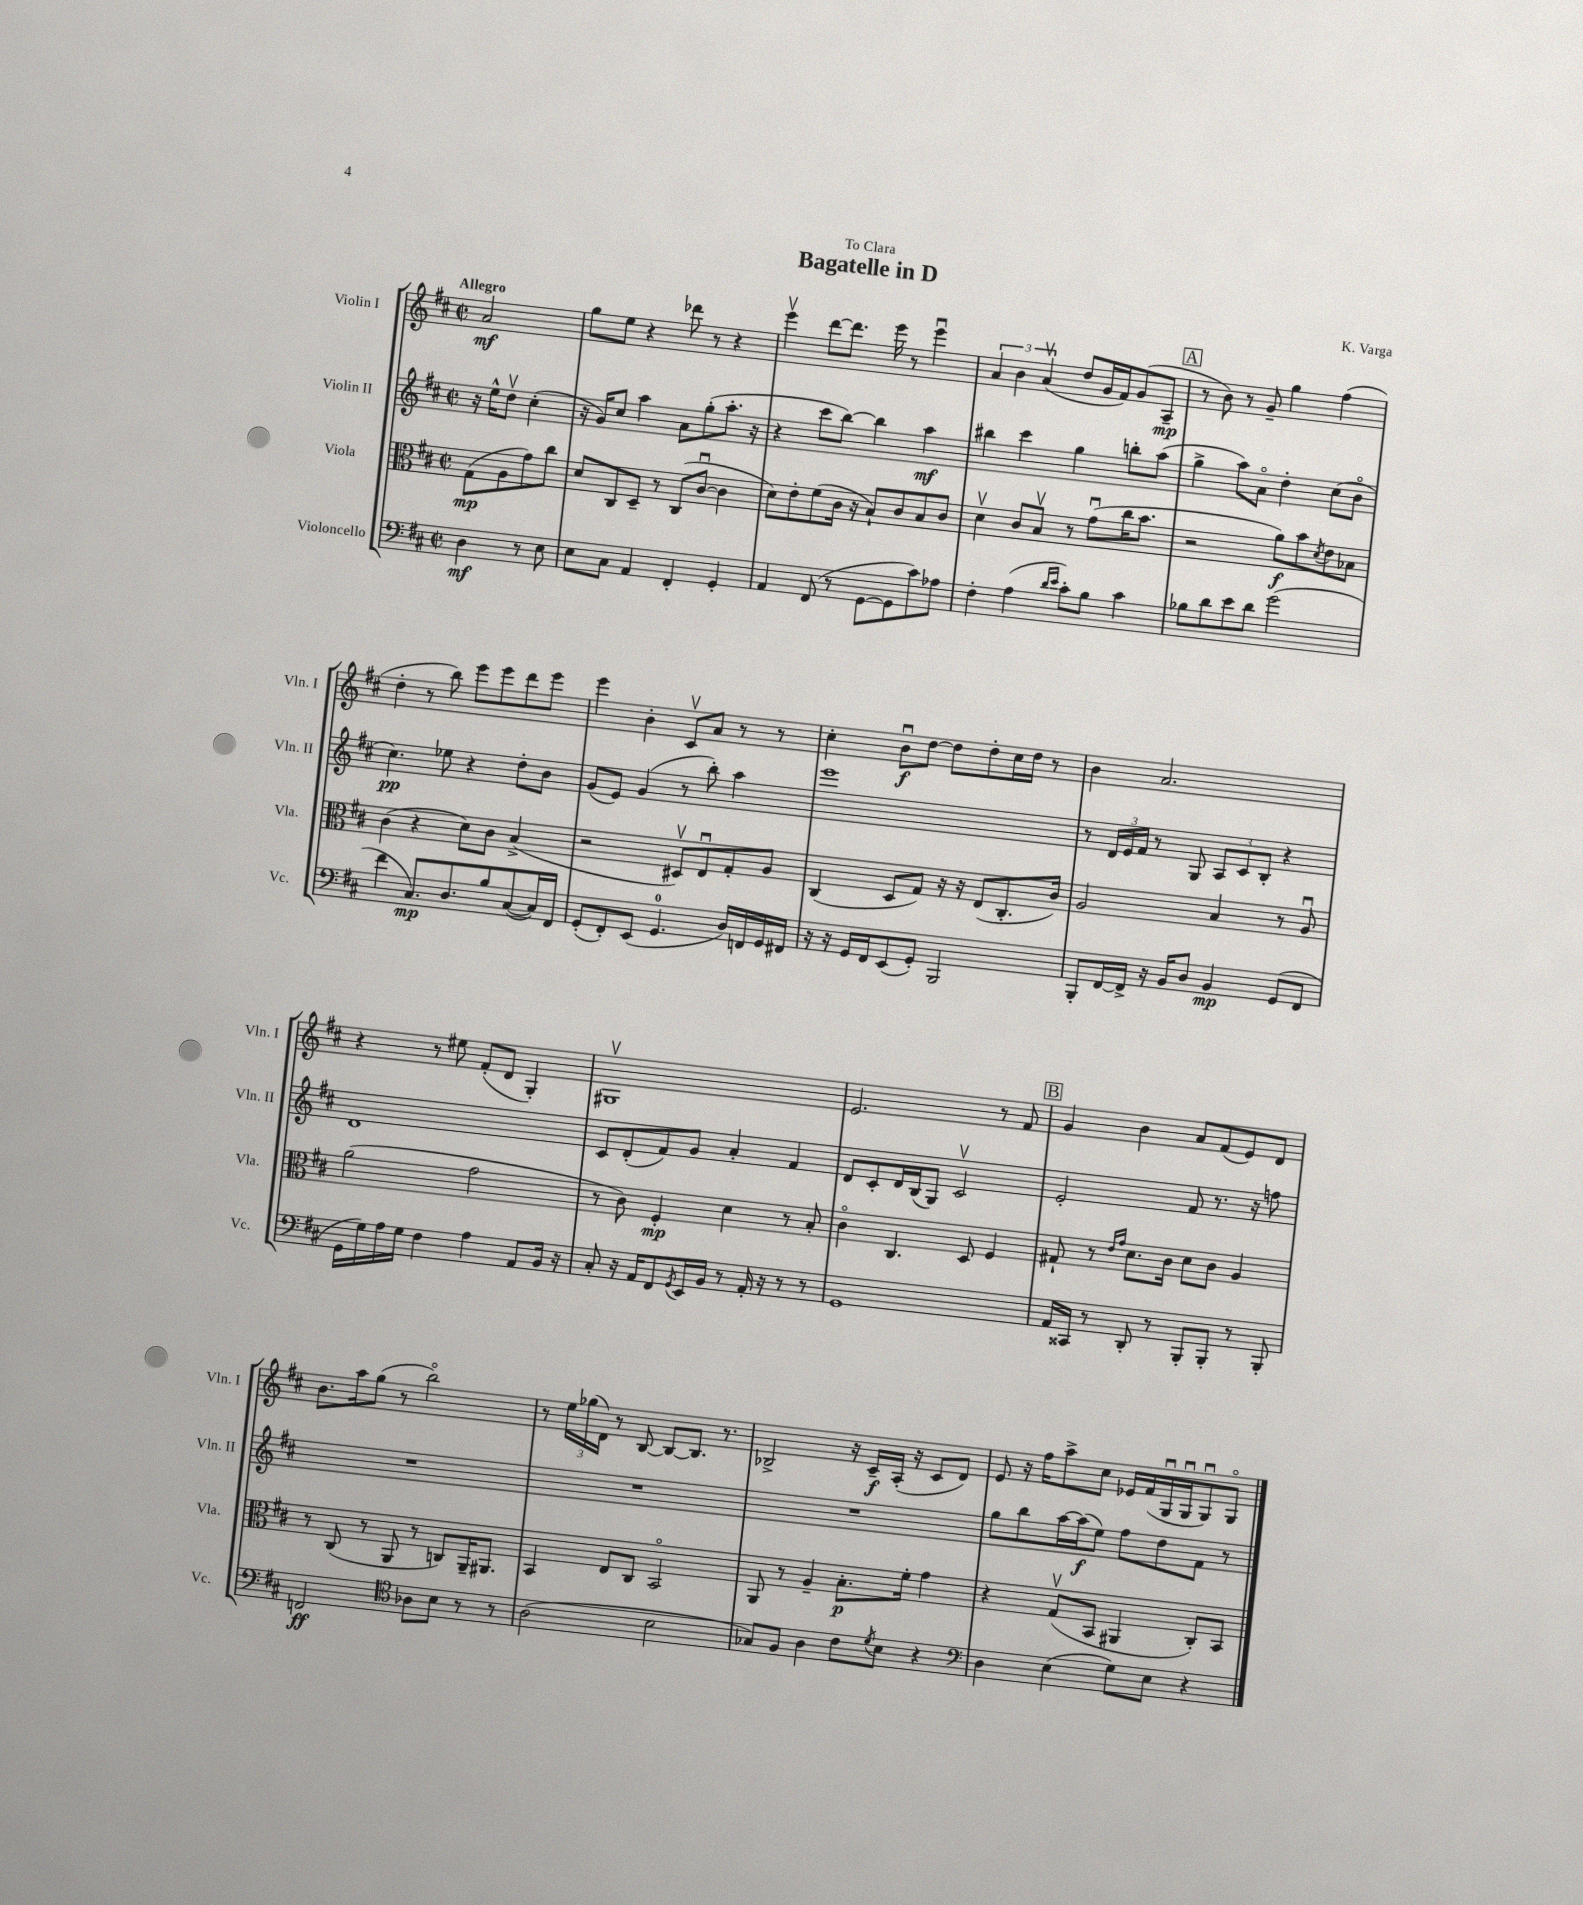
\header { title = "Bagatelle in D" composer = "K. Varga" dedication = "To Clara" }
<<
\new StaffGroup <<
\new Staff = "s0" \with { instrumentName = "Violin I" shortInstrumentName = "Vln. I" } {
    \clef treble \key d \major \defaultTimeSignature \time 2/2 \partial 2 \tempo "Allegro"
    a'2\mf |
    g''8 e''8 r4 des'''8 r8 r4 |
    e'''4\upbow d'''8~ d'''8. e'''16 r8 e'''4\downbow |
    \tuplet 3/2 { a'4 b'4 a'4\upbow( } d''8 g'16 fis'16) g'8( a8--\mp |
    \mark \markup { \box "A" } r8 b'8) r8 g'8-- g''4 fis''4( |
    d''4-. r8 b''8) e'''8 e'''8 d'''8 e'''8 |
    e'''4 b'4-. cis'8\upbow a'8 r8 r8 |
    cis''4-. b'8\downbow\f d''8~ d''8 d''8-. cis''16 d''16 r8 |
    b'4 a'2. |
    r4 r8 eis''8 fis'8-.( d'8 g4-.) |
    gis1\upbow |
    e'2. r8 fis'8 |
    \mark \markup { \box "B" } g'4 b'4 a'8 fis'8( e'8) d'8 |
    b'8. a''16 g''8( r8 b''2\flageolet) |
    r8 \tuplet 3/2 { e''16 ges''16( d'16) } r8 b8~ b8~ b8. r8. |
    bes2-> r16 cis'16--\f a16-.( r16 cis'8 d'8) |
    e'8 r16 fis''16 a''8-> cis''8 ees'16 fis'16( g16\downbow g16\downbow g8\downbow) g8\flageolet \bar "|." |
}
\new Staff = "s1" \with { instrumentName = "Violin II" shortInstrumentName = "Vln. II" } {
    \clef treble \key d \major \defaultTimeSignature \time 2/2 \partial 2
    r16 e''16-^ d''8\upbow cis''4-.( |
    r16 g'16) cis''8 a''4 a'8 g''8-.( a''8.-. r16 |
    r4 cis'''8 b''8~) b''4 a''4\mf |
    bis''4 cis'''4 g''4 b''8-. a''8( |
    \mark \markup { \box "A" } g''4-> a''8) a'8\flageolet d''4-. cis''8( b'8\flageolet |
    cis''4.\pp) ees''8 r4 d''8-. b'8 |
    g'8( e'8) g'4( r8 b''8-.) a''4 |
    e'''1 |
    r8 \tuplet 3/2 { d'16 e'16 fis'16 } r8 g8 \tuplet 3/2 { a8 cis'8 b8-. } r4 |
    d'1 |
    cis'8 d'8-.( fis'8) g'8 a'4-. fis'4 |
    d'8 cis'8-. d'16 b16( g8) cis'2\upbow |
    \mark \markup { \box "B" } e'2-. fis'8 r8. r16 f''8 |
    R1 |
    R1 |
    R1 |
    g''8 b''8 a''16~ a''16\f( e''8) fis''8 d''8 fis'8 r8 \bar "|." |
}
\new Staff = "s2" \with { instrumentName = "Viola" shortInstrumentName = "Vla." } {
    \clef alto \key d \major \defaultTimeSignature \time 2/2 \partial 2
    g8\mp( a8 g'8) cis''8 |
    d'8 cis8 d8-- r8 cis8( cis'8~\downbow cis'4 |
    d'8) e'8-. fis'8( cis'16 r16 b8-!) cis'8 b8 cis'8 |
    d'4\upbow cis'8 b8\upbow r8 g'8\downbow( cis''16 b'8. |
    \mark \markup { \box "A" } r2 a'8\f) b'8 \acciaccatura { d'8 } e'8 bes8 |
    cis'4( r4 d'8) cis'8 b4->( |
    r2 dis8\upbow) e8\downbow g8-. a8 |
    cis4( d8 g8) r16 r16 e8( cis8.-. cis'16) |
    a2 b4 r8 a8\downbow |
    a'2( g'2 |
    r8 cis'8) fis4-.\mp d'4 r8 b8-. |
    cis'4\flageolet cis4. d8 fis4 |
    \mark \markup { \box "B" } gis8-! r8 \grace { e'16 g'16 } d'8. cis'16 d'8 cis'8 a4 |
    r8 cis8( r8 a,8 r8 c8) a,16-- ais,8. |
    b,4 e8 cis8 b,2\flageolet |
    a,8 r8 a4-- b8.-.\p fis'16-. g'4 |
    r4 g8\upbow( b,8 ais,4 cis8-.) b,8 \bar "|." |
}
\new Staff = "s3" \with { instrumentName = "Violoncello" shortInstrumentName = "Vc." } {
    \clef bass \key d \major \defaultTimeSignature \time 2/2 \partial 2
    d4\mf r8 e8 |
    e8 cis8 a,4 fis,4-. g,4-. |
    a,4 fis,8( r8 g,8~ g,8 cis'8) aes8 |
    fis4-. a4( \grace { d'16 e'16 } cis'8-.) b8 cis'4 |
    \mark \markup { \box "A" } bes8 d'8 e'8 d'8 g'2( |
    fis'4 cis8.\mp) d8. b8 cis8~( cis16) fis,16 |
    g,8-.( fis,8-.) e,8( g,4.-0 d16) f,16 g,16 fis,16 |
    r16 r16 g,16 fis,16 e,8( g,8-.) b,,2 |
    b,,8-. fis,16~ fis,16-> r16 b,16 d8 b,4\mp g,8( fis,8 |
    g,16 g16) a16 g16 fis4 a4 a,8 b,16 r16 |
    cis8-. r16 a,16 fis,8 \acciaccatura { g,8 } e,16 b,16 r8 a,16-. r16 r8 r8 |
    g,1 |
    \mark \markup { \box "B" } a,16 cisis,16 r8 d,8-. r8 b,,8-. b,,8-. r8 b,,8-. |
    f,2\ff \clef tenor aes8 b8 r8 r8 |
    a2( b2 |
    ges8) fis8 a4 cis'8 \acciaccatura { d'8 } b8 r4 |
    \clef bass d4 e4( g8) e8 r4 \bar "|." |
}
>>
>>
\layout { \context { \Score \remove "Bar_number_engraver" } }
